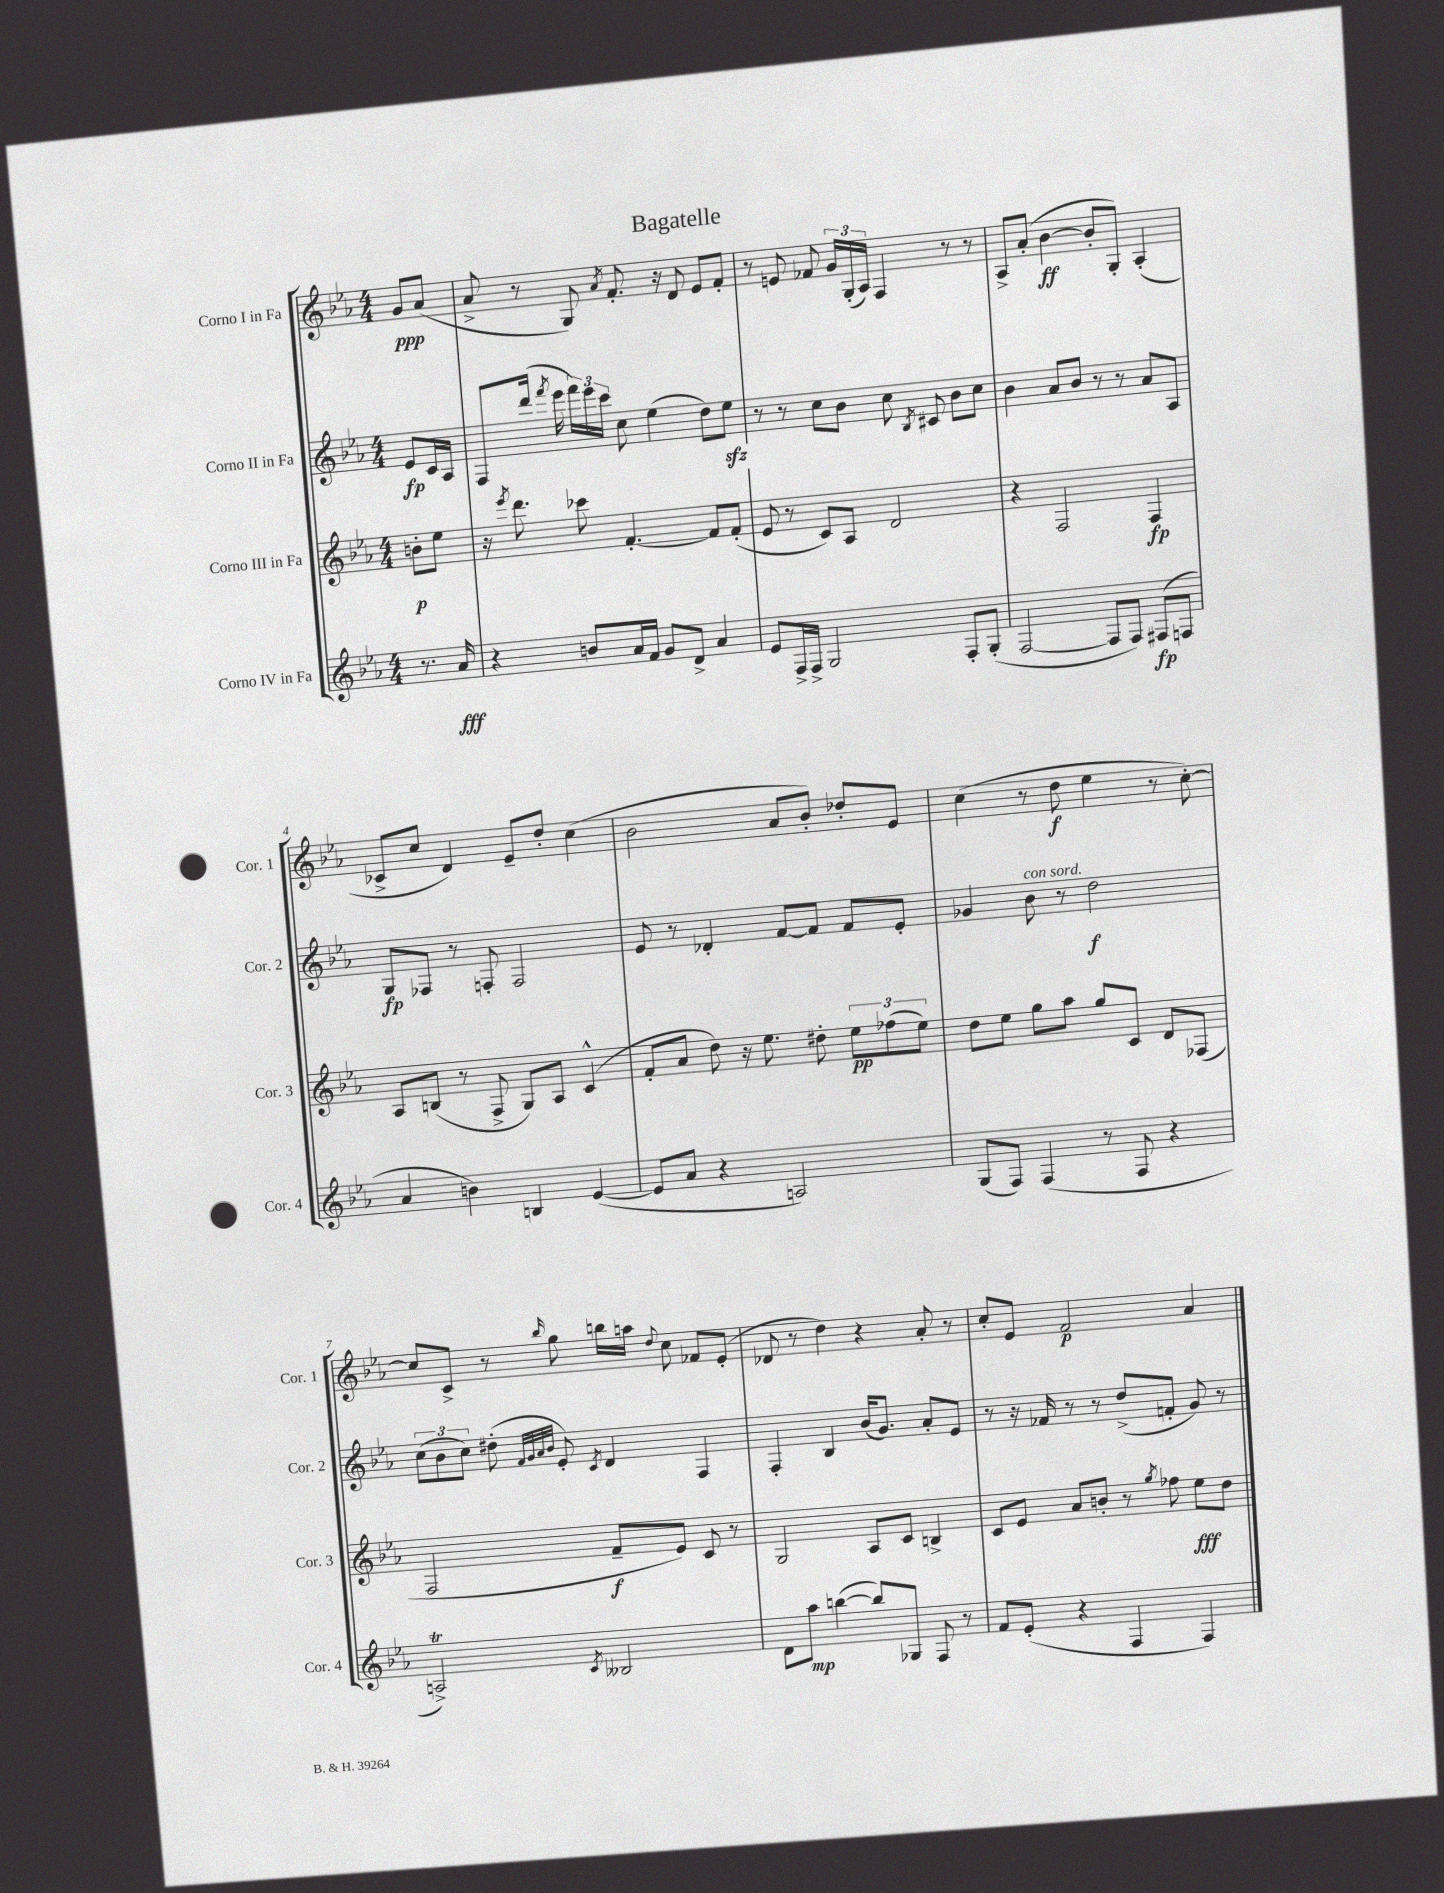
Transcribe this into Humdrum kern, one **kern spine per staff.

**kern	**dynam	**kern	**dynam	**kern	**dynam	**kern	**dynam
*part4	*part4	*part3	*part3	*part2	*part2	*part1	*part1
*staff4	*staff4	*staff3	*staff3	*staff2	*staff2	*staff1	*staff1
*I"Corno IV in Fa	*	*I"Corno III in Fa	*	*I"Corno II in Fa	*	*I"Corno I in Fa	*
*I'Cor. 4	*	*I'Cor. 3	*	*I'Cor. 2	*	*I'Cor. 1	*
*clefG2	*	*clefG2	*	*clefG2	*	*clefG2	*
*k[b-e-a-]	*	*k[b-e-a-]	*	*k[b-e-a-]	*	*k[b-e-a-]	*
*M4/4	*	*M4/4	*	*M4/4	*	*M4/4	*
=	=	=	=	=	=	=	=
8.r	.	8bn'\L	p	8e-/L	fp	8g/L	ppp
.	.	8ee-\J	.	16c/L	.	(8a-/J	.
16a-/	fff	.	.	16A-/JJ	.	.	.
=1	=1	=1	=1	=1	=1	=1	=1
4r	.	16r	.	8F/L	.	8a-^/	.
.	.	8qeee-/	.	.	.	.	.
.	.	8.ddd\	.	.	.	.	.
.	.	.	.	(16ddd/Jk	.	8r	.
.	.	.	.	8qfff/	.	.	.
.	.	.	.	16eee-\	.	.	.
8bn/L	.	8ccc-X\	.	24fff\LL)	.	8G/)	.
.	.	.	.	24eee-\	.	.	.
.	.	.	.	24ccc\JJ	.	.	.
.	.	.	.	.	.	8qa-/	.
16a-/L	.	[4.f'/	.	8cc\	.	8.f'/	.
16f/JJ	.	.	.	.	.	.	.
8g/L	.	.	.	(4ee-\	.	.	.
.	.	.	.	.	.	16r	.
8d^/J	.	.	.	.	.	8d/	.
4a-/	.	8f/L]	.	8dd\L)	.	8e-/L	.
.	.	(8f'/J	.	8ee-zz\J	.	8f'/J	.
=2	=2	=2	=2	=2	=2	=2	=2
8e-/L	.	8e-/	.	8r	.	8r	.
16F^/L	.	8r	.	8r	.	8en/	.
16F^/JJ	.	.	.	.	.	.	.
2G/	.	8c/L)	.	8cc\L	.	8f-X/	.
.	.	8A-/J	.	8b-\J	.	24g/LL	.
.	.	.	.	.	.	(24G'/	.
.	.	.	.	.	.	24A-/JJ)	.
.	.	2d/	.	8cc\	.	4F/	.
.	.	.	.	8qB-/	.	.	.
.	.	.	.	8c#X/	.	.	.
8F'/L	.	.	.	8b-\L	.	8r	.
(8G'/J	.	.	.	8cc\J	.	8r	.
=3	=3	=3	=3	=3	=3	=3	=3
[2F/	.	4r	.	4b-\	.	8A-^/L	.
.	.	.	.	.	.	(8a-'/J	.
.	.	2F/	.	8a-/L	.	[4b-\	ff
.	.	.	.	8b-/J	.	.	.
8F/L]	.	.	.	8r	.	8b-'/L]	.
8F/J)	.	.	.	8r	.	8G'/J)	.
(8F#X/L	fp	4F/	fp	8a-/L	.	(4A-'/	.
8Fn/J	.	.	.	8A-/J	.	.	.
!!LO:LB:g=z
=4	=4	=4	=4	=4	=4	=4	=4
4a-/	.	8A-/L	.	8G/L	fp	8c-X^/L	.
.	.	(8Bn/J	.	8F-X/J	.	8cc/J	.
4bn\)	.	8r	.	8r	.	4d/)	.
.	.	8F^/	.	8Fn'/	.	.	.
4Bn/	.	8G/L)	.	2F/	.	8e-~/L	.
.	.	8A-/J	.	.	.	8dd'/J	.
([4e-/	.	(4c^^/	.	.	.	(4cc\	.
=5	=5	=5	=5	=5	=5	=5	=5
8e-/L]	.	8f'/L	.	8e-/	.	2b-\	.
8a-/J	.	8a-/J	.	8r	.	.	.
4r	.	8dd\)	.	4d-X'/	.	.	.
.	.	16r	.	.	.	.	.
.	.	8.ee-\	.	.	.	.	.
2An/)	.	.	.	[8f/L	.	8a-/L	.
.	.	8dd#X'\	.	8f/J]	.	8b-'/J)	.
.	.	12ee-\L	pp	8f/L	.	8dd-X'/L	.
.	.	(12ff-X\	.	.	.	.	.
.	.	.	.	8e-'/J	.	8e-/J	.
.	.	12ee-\J)	.	.	.	.	.
=6	=6	=6	=6	=6	=6	=6	=6
(8G/L	.	8dd\L	.	4g-X/	.	(4cc\	.
8F/J)	.	8ee-\J	.	.	.	.	.
!	!	!	!	!LO:TX:a:i:t=con sord.	!	!	!
(4F/	.	8gg\L	.	8b-\	.	8r	.
.	.	8aa-\J	.	8r	.	8dd\	f
8r	.	8gg/L	.	2dd\	f	4ee-\	.
8F/	.	8c/J	.	.	.	.	.
4r	.	8d/L	.	.	.	8r	.
.	.	(8F-X/J	.	.	.	[8cc'\)	.
!!LO:LB:g=z
=7	=7	=7	=7	=7	=7	=7	=7
2Ant^/)	.	2F/	.	(12cc\L	.	8cc/L]	.
.	.	.	.	12b-\	.	.	.
.	.	.	.	.	.	8c^/J	.
.	.	.	.	12cc\J)	.	.	.
.	.	.	.	(8dd#X'\	.	8r	.
.	.	.	.	32qqf/LLL	.	.	.
.	.	.	.	32qqg/	.	.	.
.	.	.	.	32qqa-/	.	.	.
.	.	.	.	32qqb-/JJJ	.	16qqbb-/	.
.	.	.	.	8e-'/)	.	8gg\	.
8qc/	.	.	.	8qc/	.	.	.
2B--X/	.	8f~/L	f	4d/	.	16bbn\LL	.
.	.	.	.	.	.	16aan\JJ	.
.	.	.	.	.	.	8qqdd/	.
.	.	8e-/J)	.	.	.	8cc\	.
.	.	8c/	.	4F/	.	8f-X/L	.
.	.	8r	.	.	.	(8e-'/J	.
=8	=8	=8	=8	=8	=8	=8	=8
8d\L	.	2G/	.	4F'/	.	8d-X/	.
8aa-\J	mp	.	.	.	.	8r	.
([4bbn\	.	.	.	4B-/	.	4dd\)	.
8bb/L])	.	8A-/L	.	(16b-/KL	.	4r	.
.	.	.	.	8.g/J)	.	.	.
8G-X/J	.	8c/J	.	.	.	.	.
8F/	.	4Bn^/	.	8a-'/L	.	8a-'/	.
8r	.	.	.	8e-/J	.	8r	.
=9	=9	=9	=9	=9	=9	=9	=9
8f/L	.	8c/L	.	8r	.	8cc'/L	.
(8e-'/J	.	8e-/J	.	16r	.	8e-/J	.
.	.	.	.	16f-X/	.	.	.
4r	.	8a-/L	.	8r	.	2f/	p
.	.	8bn'/J	.	8r	.	.	.
4F/	.	8r	.	(8dd^/L	.	.	.
.	.	8qgg/	.	.	.	.	.
.	.	8ff-X\	.	8fn'/J	.	.	.
4F/)	.	8ee-\L	fff	8g/)	.	4a-/	.
.	.	8dd\J	.	8r	.	.	.
==	==	==	==	==	==	==	==
*-	*-	*-	*-	*-	*-	*-	*-
